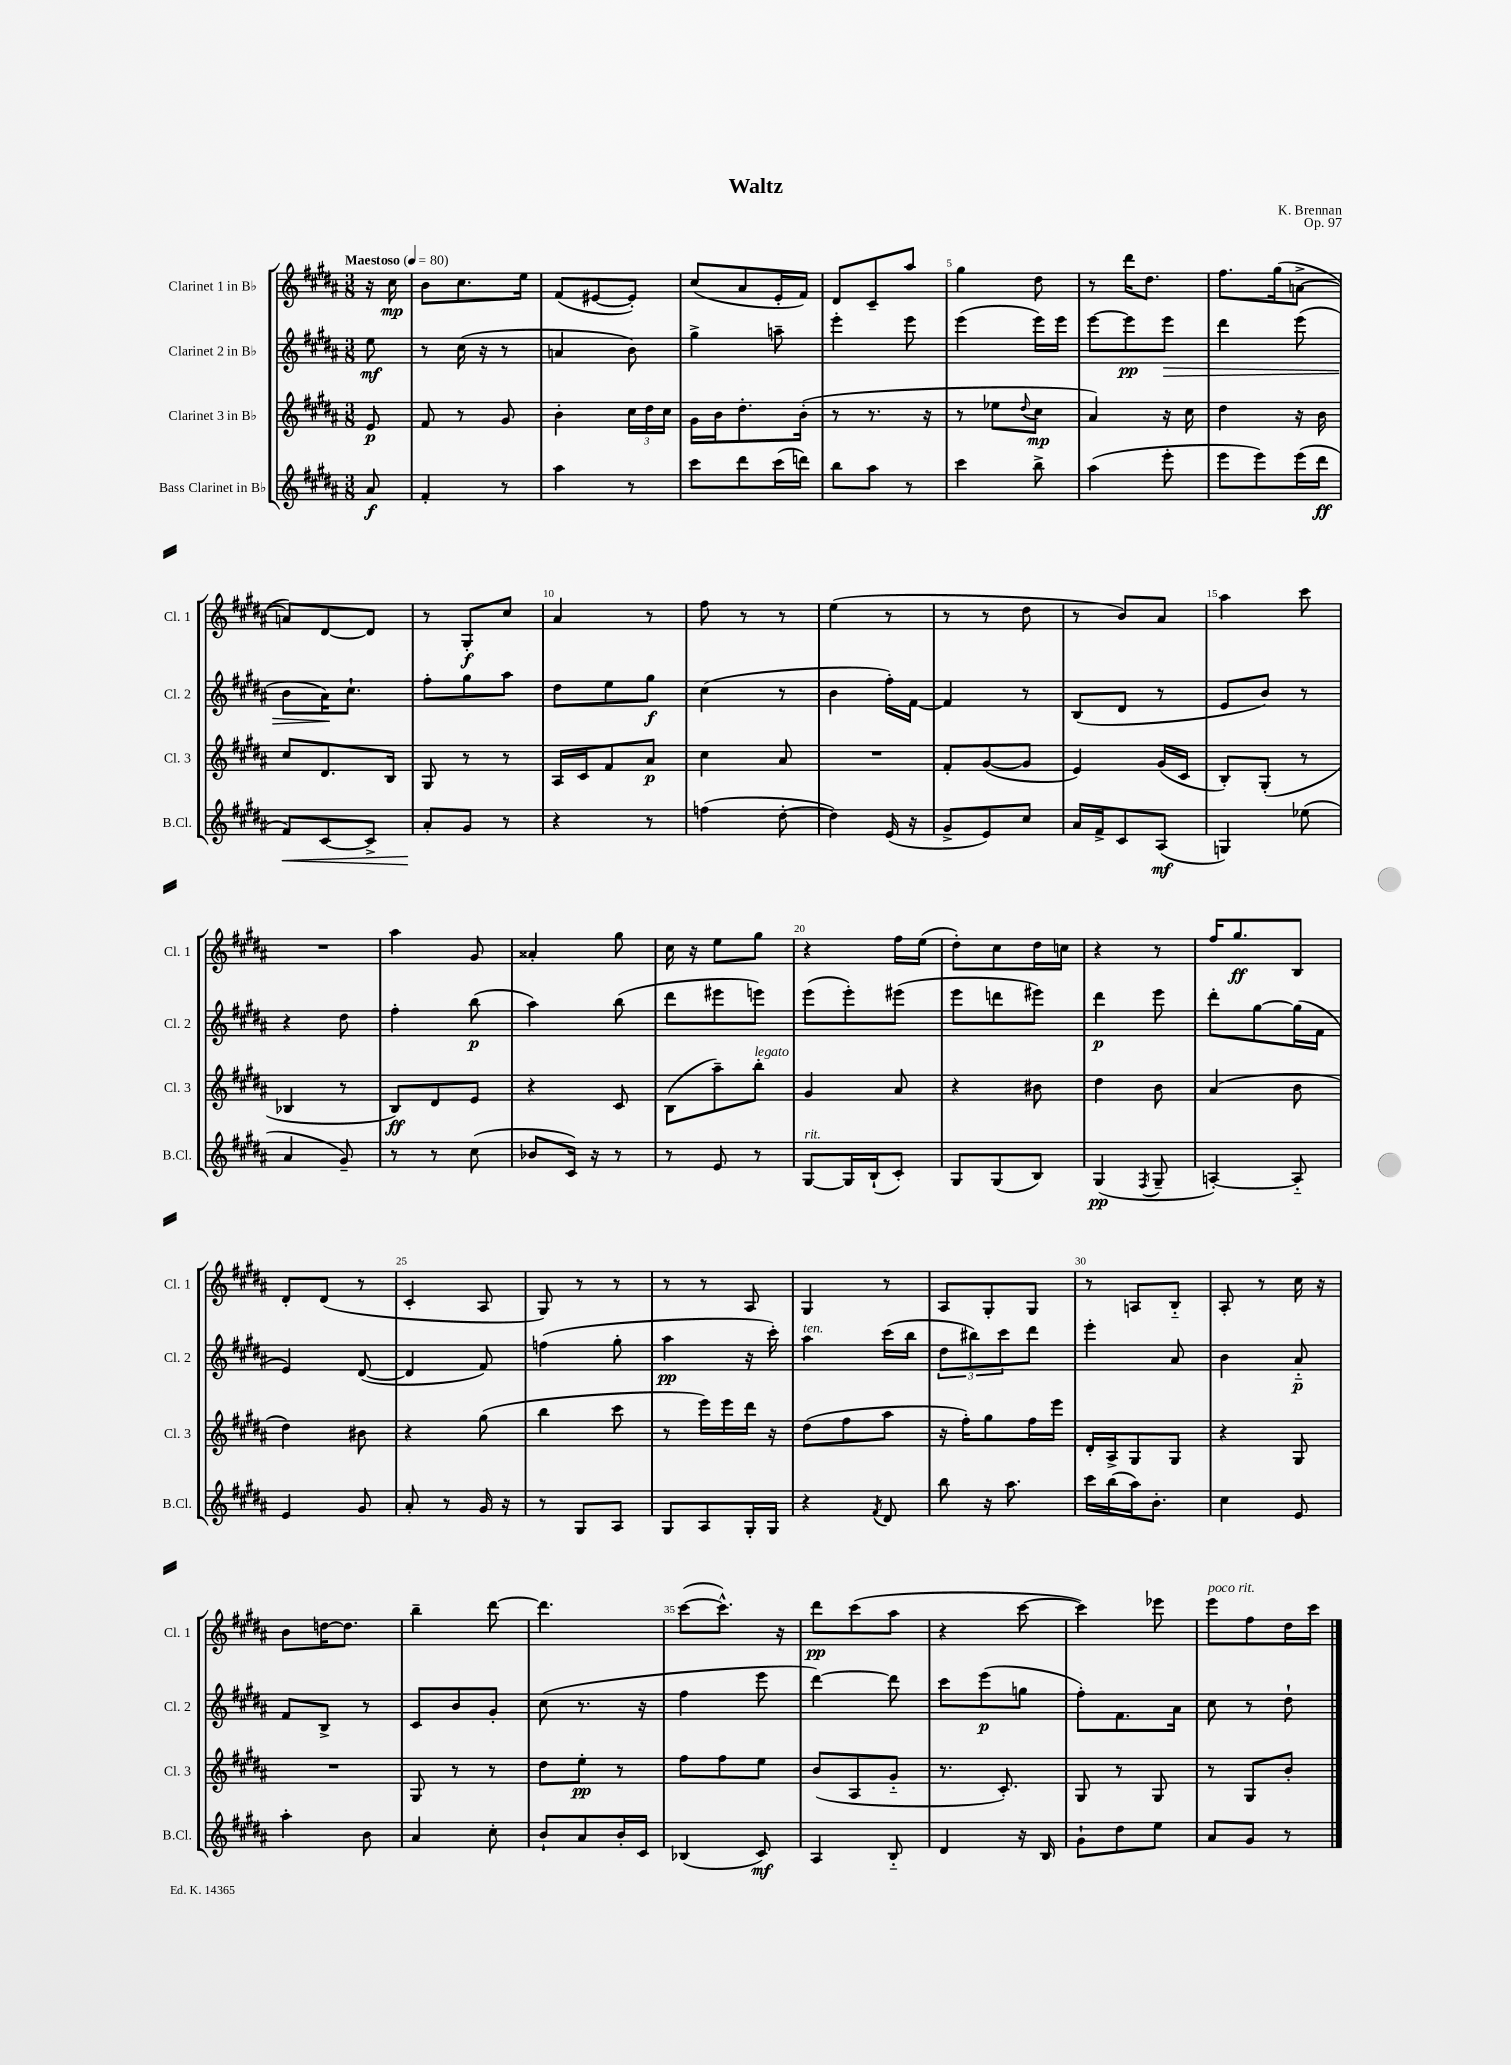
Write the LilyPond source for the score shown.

\header { title = "Waltz" composer = "K. Brennan" opus = "Op. 97" }
<<
\new StaffGroup <<
\new Staff = "s0" \with { instrumentName = "Clarinet 1 in Bb" shortInstrumentName = "Cl. 1" } {
    \clef treble \key b \major \numericTimeSignature \time 3/8 \partial 8 \tempo "Maestoso" 4 = 80
    r16 cis''16\mp |
    b'8 cis''8. e''16 |
    fis'8( eis'8~ eis'8-.) |
    cis''8( ais'8 e'16-. fis'16) |
    dis'8 cis'8-- ais''8 |
    gis''4 dis''8 |
    r8 dis'''16 dis''8. |
    fis''8. gis''16( a'8~-> |
    a'8) dis'8~ dis'8 |
    r8 gis8-.\f cis''8 |
    ais'4 r8 |
    fis''8 r8 r8 |
    e''4( r8 |
    r8 r8 dis''8 |
    r8 b'8) ais'8 |
    ais''4 cis'''8 |
    R4. |
    ais''4 gis'8 |
    aisis'4-. gis''8 |
    cis''16 r16 e''8 gis''8 |
    r4 fis''16 e''16( |
    dis''8-.) cis''8 dis''16 c''16 |
    r4 r8 |
    fis''16 gis''8.\ff b8 |
    dis'8-. dis'8( r8 |
    cis'4-. ais8 |
    gis8) r8 r8 |
    r8 r8 ais8 |
    gis4 r8 |
    ais8 gis8-. gis8 |
    r8 a8 b8-_ |
    ais8-. r8 cis''16 r16 |
    b'8 d''16~ d''8. |
    b''4-- dis'''8~ |
    dis'''4. |
    cis'''8~( cis'''8.-^) r16 |
    dis'''8\pp cis'''8( ais''8 |
    r4 cis'''8~ |
    cis'''4) ees'''8 |
    e'''8^\markup { \italic "poco rit." } fis''8 dis''16 cis'''16 \bar "|." |
}
\new Staff = "s1" \with { instrumentName = "Clarinet 2 in Bb" shortInstrumentName = "Cl. 2" } {
    \clef treble \key b \major \numericTimeSignature \time 3/8 \partial 8
    e''8\mf |
    r8 cis''16( r16 r8 |
    a'4 b'8) |
    gis''4-> a''8-- |
    e'''4-. e'''8 |
    e'''4( e'''16) e'''16 |
    e'''8~ e'''8\pp e'''8\> |
    dis'''4 e'''8( |
    b'8 ais'16\!) cis''8.-! |
    fis''8-. gis''8 ais''8 |
    dis''8 e''8 gis''8\f |
    cis''4( r8 |
    b'4 fis''16-.) fis'16~ |
    fis'4 r8 |
    b8( dis'8 r8 |
    e'8 b'8) r8 |
    r4 dis''8 |
    fis''4-. b''8\p( |
    ais''4) b''8( |
    dis'''8 eis'''8 e'''8) |
    e'''8( e'''8-.) eis'''8( |
    e'''8 d'''8 eis'''8) |
    dis'''4\p e'''8 |
    dis'''8-. gis''8~ gis''16( fis'16 |
    e'4) dis'8~( |
    dis'4 fis'8) |
    f''4( gis''8-. |
    ais''4\pp r16 cis'''16-.) |
    ais''4^\markup { \italic "ten." } cis'''16( b''16 |
    \tuplet 3/2 { dis''8 bis''8) cis'''8 } dis'''8 |
    e'''4-. ais'8 |
    b'4 ais'8-_\p |
    fis'8 b8-> r8 |
    cis'8 b'8 gis'8-. |
    cis''8( r8. r16 |
    fis''4 e'''8 |
    dis'''4~) dis'''8 |
    cis'''8 e'''8\p( g''8 |
    fis''8-.) fis'8. ais'16 |
    cis''8 r8 dis''8-! \bar "|." |
}
\new Staff = "s2" \with { instrumentName = "Clarinet 3 in Bb" shortInstrumentName = "Cl. 3" } {
    \clef treble \key b \major \numericTimeSignature \time 3/8 \partial 8
    e'8\p |
    fis'8 r8 gis'8 |
    b'4-. \tuplet 3/2 { cis''16 dis''16 cis''16 } |
    gis'16 b'16 dis''8.-. b'16-.( |
    r8 r8. r16 |
    r8 ees''8 \appoggiatura { dis''8 } cis''8\mp |
    ais'4) r16 cis''16 |
    dis''4 r16 b'16 |
    cis''8 dis'8. b16 |
    gis8 r8 r8 |
    ais16 cis'16 fis'8 ais'8\p |
    cis''4 ais'8 |
    R4. |
    fis'8-. gis'8~( gis'8 |
    e'4) gis'16( cis'16 |
    b8-.) gis8-.( r8 |
    bes4 r8 |
    b8\ff) dis'8 e'8 |
    r4 cis'8 |
    b8( ais''8--) b''8-.^\markup { \italic "legato" } |
    gis'4 ais'8 |
    r4 bis'8 |
    dis''4 b'8 |
    ais'4( b'8 |
    dis''4) bis'8 |
    r4 gis''8( |
    b''4 cis'''8 |
    r8 e'''16) e'''16 dis'''16 r16 |
    dis''8( fis''8 ais''8 |
    r16 fis''16-.) gis''8 fis''16 e'''16 |
    dis'16-. ais16-> gis8 gis8 |
    r4 gis8 |
    R4. |
    gis8 r8 r8 |
    dis''8 e''8-.\pp r8 |
    fis''8 fis''8 e''8 |
    b'8( ais8 gis'8-_ |
    r8. cis'8.-.) |
    gis8 r8 gis8 |
    r8 gis8 b'8-. \bar "|." |
}
\new Staff = "s3" \with { instrumentName = "Bass Clarinet in Bb" shortInstrumentName = "B.Cl." } {
    \clef treble \key b \major \numericTimeSignature \time 3/8 \partial 8
    ais'8\f |
    fis'4-. r8 |
    ais''4 r8 |
    cis'''8 dis'''8 cis'''16( d'''16) |
    b''8 ais''8 r8 |
    cis'''4 b''8-> |
    ais''4( e'''8-. |
    e'''8 e'''8) e'''16( dis'''16\ff |
    fis'8\<) cis'8~ cis'8-> |
    ais'8-.\! gis'8 r8 |
    r4 r8 |
    f''4( dis''8~-. |
    dis''4) e'16( r16 |
    gis'8-> e'8) cis''8 |
    ais'16 fis'16-> cis'8 ais8\mf( |
    g4) ees''8( |
    ais'4 gis'8--) |
    r8 r8 cis''8( |
    bes'8 cis'16) r16 r8 |
    r8 e'8 r8 |
    gis8~^\markup { \italic "rit." } gis16 b16-!( cis'8-.) |
    gis8 gis8( b8) |
    gis4\pp( \acciaccatura { fis8 } gis8-- |
    a4~-.) a8-_ |
    e'4 gis'8 |
    ais'8-. r8 gis'16 r16 |
    r8 gis8 ais8 |
    gis8 ais8 gis16-. gis16 |
    r4 \acciaccatura { fis'8 } dis'8 |
    b''8 r16 ais''8. |
    cis'''16 b''16( ais''16) b'8.-. |
    cis''4 e'8 |
    ais''4-. b'8 |
    ais'4 cis''8-. |
    b'8-! ais'8 b'16-. cis'16 |
    bes4( cis'8\mf) |
    ais4 b8-_ |
    dis'4 r16 b16 |
    gis'8-! dis''8 e''8 |
    ais'8 gis'8 r8 \bar "|." |
}
>>
>>
\layout { \context { \Score \override BarNumber.break-visibility = ##(#f #t #t) barNumberVisibility = #(every-nth-bar-number-visible 5) } }
